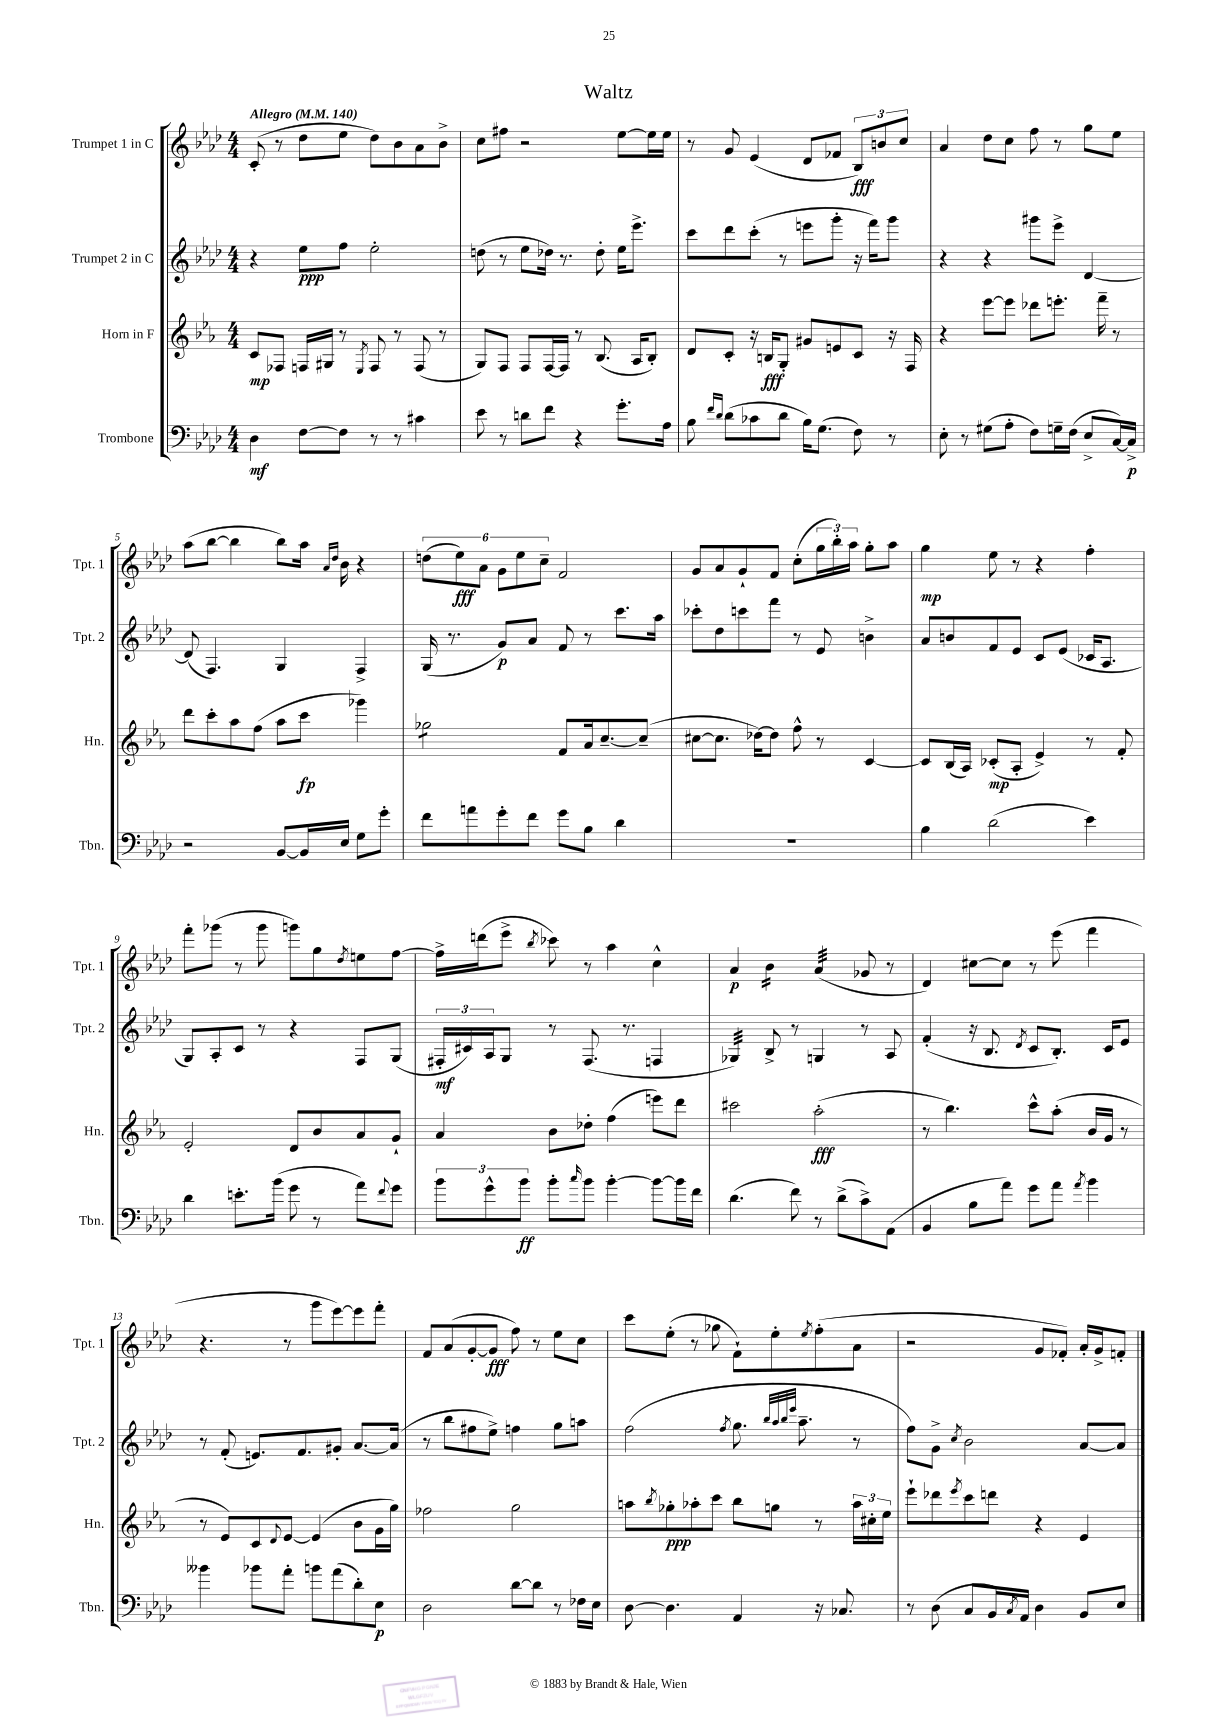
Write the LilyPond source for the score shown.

\header { title = "Waltz" }
<<
\new StaffGroup <<
\new Staff = "s0" \with { instrumentName = "Trumpet 1 in C" shortInstrumentName = "Tpt. 1" } {
    \clef treble \key aes \major \numericTimeSignature \time 4/4 \tempo "Allegro" 4 = 140
    c'8-.( r8 des''8 ees''8 des''8) bes'8 aes'8 bes'8-> |
    c''8 fis''8 r2 ees''8~ ees''16 ees''16 |
    r8 g'8 ees'4( des'8 fes'8 \tuplet 3/2 { bes8\fff) b'8 c''8 } |
    aes'4 des''8 c''8 f''8 r8 g''8 ees''8 |
    aes''8( bes''8~ bes''4 bes''8) aes''16 \grace { aes'16 des''16 } bes'16 r4 |
    \tuplet 6/4 { d''8( ees''8\fff) aes'8 g'8 ees''8 c''8-- } f'2 |
    g'8 aes'8 g'8-! f'8 c''8-.( \tuplet 3/2 { g''16 bes''16-.) aes''16 } g''8-. aes''8 |
    g''4\mp ees''8 r8 r4 f''4-. |
    f'''8-. ges'''8( r8 ges'''8 g'''8) g''8 \acciaccatura { des''8 } e''8 f''8~ |
    f''16-> d'''16( ees'''8-> \acciaccatura { bes''8 } ces'''8) r8 aes''4 c''4-^ |
    aes'4\p bes'4:16 aes'4:32( ges'8 r8 |
    des'4) cis''8~ cis''8 r8 ees'''8( f'''4 |
    r4. r8 g'''8 ees'''8~) ees'''8 f'''8-. |
    f'8 aes'8( g'8~-. g'8\fff f''8) r8 ees''8 c''8 |
    c'''8 ees''8-.( r8 ges''8 f'8-!) ees''8-. \acciaccatura { ees''8 } f''8-.( aes'8 |
    r2 g'8 fes'8-.) aes'16-. g'16-> f'8-. \bar "|." |
}
\new Staff = "s1" \with { instrumentName = "Trumpet 2 in C" shortInstrumentName = "Tpt. 2" } {
    \clef treble \key aes \major \numericTimeSignature \time 4/4
    r4 ees''8\ppp f''8 ees''2-. |
    d''8( r8 ees''8 des''16) r8. des''8-. ees''16 ees'''8.-> |
    c'''8 des'''8 c'''8-.( r8 e'''8 g'''8-. r16 f'''16) g'''8 |
    r4 r4 gis'''8 ees'''8-> des'4~ |
    des'8( f4.) g4 f4-> |
    g16( r8. g'8\p) aes'8 f'8 r8 c'''8. aes''16 |
    ces'''8-. des''8 c'''8 f'''8 r8 ees'8 b'4-> |
    aes'8 b'8 f'8 ees'8 c'8 ees'8( ces'16 aes8. |
    g8) aes8-. c'8 r8 r4 f8 g8( |
    \tuplet 3/2 { fis16-.\mf cis'16) aes16 } g8 r8 fis8.( r8. f4 |
    ges4:32) bes8-> r8 g4 r8 aes8 |
    f'4-.( r16 bes8. \acciaccatura { des'8 } c'8 bes8.-.) c'16 ees'8 |
    r8 f'8-.( e'8.) f'8. gis'8-. aes'8.~ aes'16( |
    r8 bes''8 fis''8 ees''8->) f''4 g''8 a''8 |
    f''2( \acciaccatura { f''8 } g''8. \grace { bes''32 aes''32 bes''32 ees'''32 } aes''8.-- r8 |
    f''8) g'8-> \acciaccatura { c''8 } bes'2 aes'8~ aes'8 \bar "|." |
}
\new Staff = "s2" \with { instrumentName = "Horn in F" shortInstrumentName = "Hn." } {
    \clef treble \key ees \major \numericTimeSignature \time 4/4
    c'8\mp fes8 f16 gis16 r8 \acciaccatura { ees8 } f8 r8 f8( r8 |
    g8) f8 f8 f16~ f16 r8 bes8.( aes16 bes8-.) |
    d'8 c'8-. r16 b16\fff g8-. gis'8 e'8 c'8 r16 f16 |
    r4 ees'''8~ ees'''8 des'''8 e'''8.-. f'''16-- r8 |
    d'''8 c'''8-. aes''8 f''8( aes''8 c'''8\fp ges'''4) |
    ges''2:8 f'8 aes'16 c''8.~-- c''8--( |
    cis''8~ cis''8. des''16~) des''8 f''8-^ r8 c'4~ |
    c'8 bes16( aes16) ces'8-.\mp( aes8-. ees'4->) r8 f'8-. |
    ees'2-. d'8 bes'8 aes'8 g'8-! |
    aes'4 bes'8 des''8-. f''4( e'''8) d'''8 |
    cis'''2 aes''2-.\fff( |
    r8 bes''4.) c'''8-^ aes''8-.( bes'16 g'16 r8 |
    r8 ees'8) c'8 \appoggiatura { d'8 } ees'8~ ees'4( bes'8 g'16 g''16) |
    fes''2 g''2 |
    a''8 \acciaccatura { bes''8 } ges''8-.\ppp aes''8-. c'''8 bes''8 g''8 r8 \tuplet 3/2 { aes''16 cis''16-. ees''16 } |
    ees'''8-! des'''8 \acciaccatura { ees'''8 } c'''8 d'''8 r4 ees'4 \bar "|." |
}
\new Staff = "s3" \with { instrumentName = "Trombone" shortInstrumentName = "Tbn." } {
    \clef bass \key aes \major \numericTimeSignature \time 4/4
    des4\mf f8~ f8 r8 r8 cis'4 |
    ees'8 r8 d'8 f'8 r4 g'8.-. aes16 |
    bes8 \grace { f'16 des'16 } des'8( ces'8 des'8 bes16) g8.( f8) r8 |
    ees8-. r8 gis8( aes8-. f8) g16-- f16( ees8-> c16~) c16->\p |
    r2 bes,8~ bes,16 ees16 g8 g'8-. |
    f'8 a'8 g'8-. f'8 g'8 bes8 des'4 |
    R1 |
    bes4 des'2( ees'4) |
    des'4 e'8.-. bes'16( g'8 r8 aes'8) \appoggiatura { f'8 } g'8 |
    \tuplet 3/2 { bes'8 g'8-^ bes'8\ff } bes'8-. \grace { c''16 } bes'8 bes'4~-. bes'8~ bes'16 f'16 |
    des'4.( f'8) r8 des'8->( c'8->) aes,8( |
    bes,4 bes8 aes'8) g'8 aes'8 \acciaccatura { aes'8 } bes'4 |
    beses'4 bes'8 aes'8-. b'8 aes'8( des'8-.) ees8\p |
    des2 des'8~ des'8 r8 fes16 ees16 |
    des8~ des4. aes,4 r16 ces8. |
    r8 des8( c8 bes,16) \acciaccatura { c8 } aes,16 des4 bes,8 ees8 \bar "|." |
}
>>
>>
